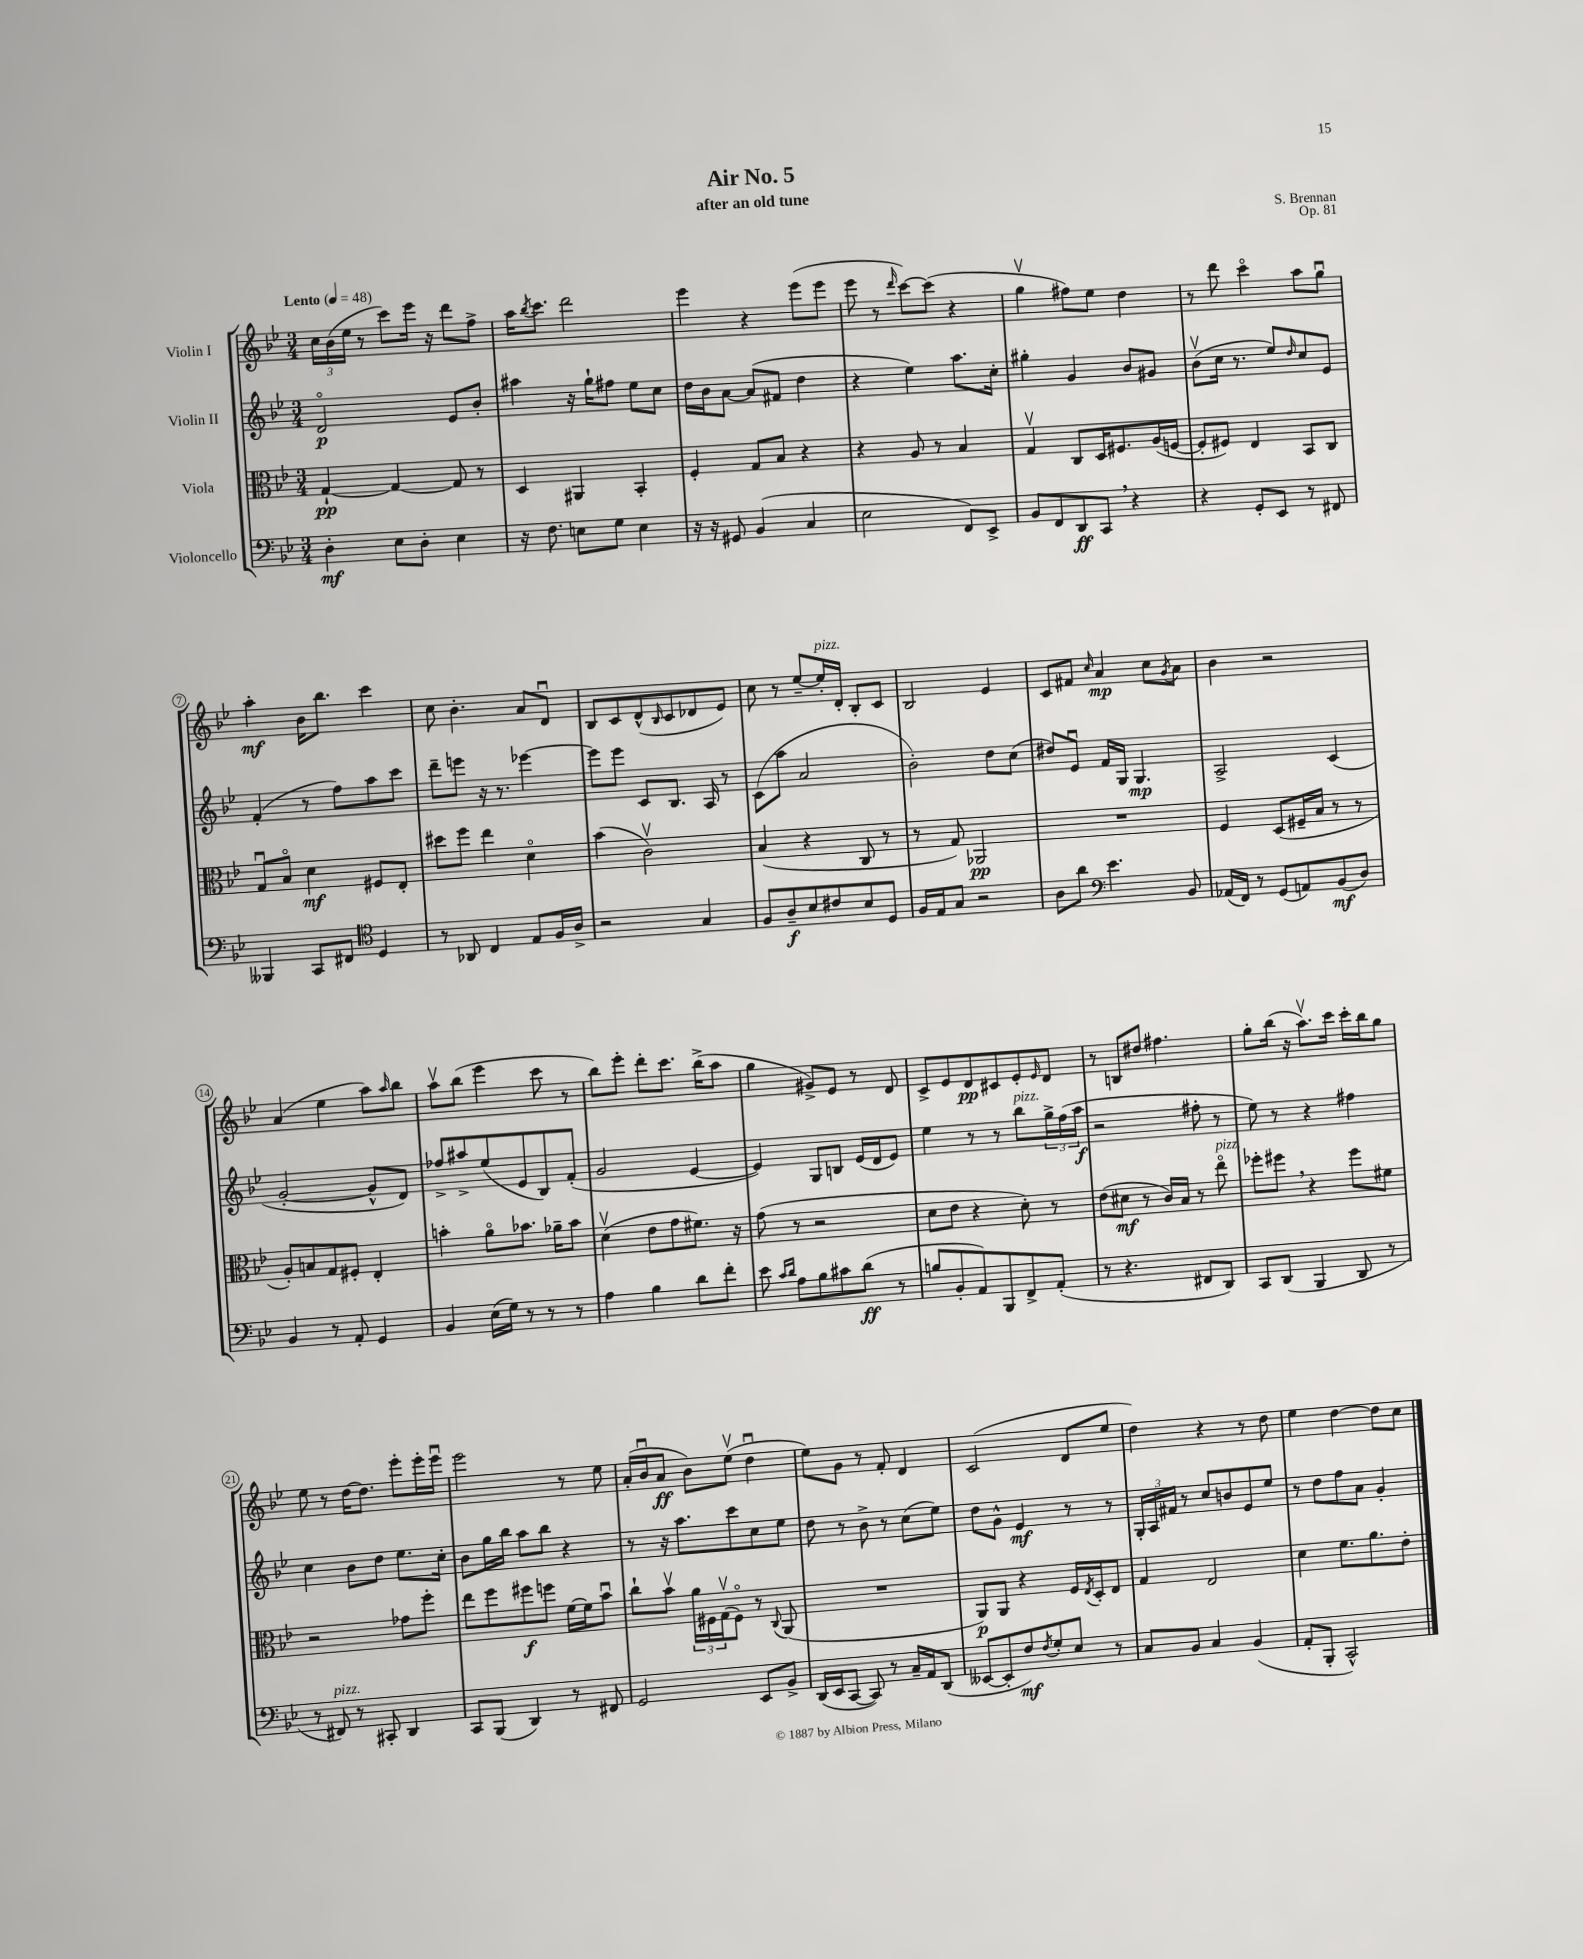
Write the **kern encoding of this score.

**kern	**dynam	**kern	**dynam	**kern	**dynam	**kern	**dynam
*part4	*part4	*part3	*part3	*part2	*part2	*part1	*part1
*staff4	*staff4	*staff3	*staff3	*staff2	*staff2	*staff1	*staff1
*I"Violoncello	*	*I"Viola	*	*I"Violin II	*	*I"Violin I	*
*clefF4	*	*clefC3	*	*clefG2	*	*clefG2	*
*k[b-e-]	*	*k[b-e-]	*	*k[b-e-]	*	*k[b-e-]	*
*M3/4	*	*M3/4	*	*M3/4	*	*M3/4	*
*MM48	*	*MM48	*	*MM48	*	*MM48	*
=1	=1	=1	=1	=1	=1	=1	=1
!	!	!	!	!	!	!LO:TX:a:B:t=Lento	!
4D'\	mf	[4G`/	pp	2d/	p	24cc\LL	.
.	.	.	.	.	.	(24b-\	.
.	.	.	.	.	.	24ee-\JJ	.
.	.	.	.	.	.	8r	.
8E-\L	.	4G/_	.	.	.	8ccc\L)	.
8D'\J	.	.	.	.	.	16eee-\Jk	.
.	.	.	.	.	.	16r	.
4E-\	.	8G/]	.	8e-/L	.	8ddd\L	.
.	.	8r	.	8b-'/J	.	8ff^\J	.
=2	=2	=2	=2	=2	=2	=2	=2
16r	.	4D/	.	4aa#X\	.	16aa\KL	.
.	.	.	.	.	.	8qbb-/	.
8.F\	.	.	.	.	.	8.ccc\J	.
8En\L	.	4AA#X/	.	16r	.	2ddd\	.
.	.	.	.	16gg`\KL	.	.	.
8G\J	.	.	.	8ff#X\J	.	.	.
4E\	.	4BB-'/	.	8ee-\L	.	.	.
.	.	.	.	8cc\J	.	.	.
=3	=3	=3	=3	=3	=3	=3	=3
16r	.	4F'/	.	16dd\LL	.	4eee-\	.
16r	.	.	.	16b-\J	.	.	.
8GG#X/	.	.	.	[8a\J	.	.	.
(4BB-/	.	8G/L	.	(8a/L]	.	4r	.
.	.	8B-/J	.	8f#X/J	.	.	.
4C/	.	4r	.	4dd\	.	(8eee-\L	.
.	.	.	.	.	.	8eee-\J	.
=4	=4	=4	=4	=4	=4	=4	=4
2E-\	.	4r	.	4r	.	8eee-\	.
.	.	.	.	.	.	8r	.
.	.	.	.	.	.	16qqddd/	.
.	.	8A/	.	4ee-\)	.	[8ccc\L)	.
.	.	8r	.	.	.	(8ccc\J]	.
8FF/L)	.	4B-/	.	8.aa\L	.	4r	.
8EE-^/J	.	.	.	.	.	.	.
.	.	.	.	16cc'\Jk	.	.	.
=5	=5	=5	=5	=5	=5	=5	=5
8BB-/L	.	4Gv/	.	4gg#X'\	.	4ggv\	.
8FF/	.	.	.	.	.	.	.
8DD/	ff	8C/L	.	4g/	.	8ff#X\L)	.
8CC,/J	.	16D/K	.	.	.	8ee-\J	.
.	.	8.F#X/	.	.	.	.	.
4r	.	.	.	8b-/L	.	4dd\	.
.	.	(16A/L	.	8g#X/J	.	.	.
.	.	[16Fn/JJ	.	.	.	.	.
=6	=6	=6	=6	=6	=6	=6	=6
4r	.	8F'/L]	.	(8b-v\L	.	8r	.
.	.	8F#X/J)	.	16cc\Jk	.	8ddd\	.
.	.	.	.	8.r	.	.	.
8GG'/L	.	4E-/	.	.	.	4ccc\	.
8EE-/J	.	.	.	8ee-/L)	.	.	.
.	.	.	.	16qqdd/	.	.	.
8r	.	8BB-/L	.	8cc/	.	8aa\L	.
8FF#X/	.	8C/J	.	8e-/J	.	8ggu\J	.
!!LO:LB:g=z
=7	=7	=7	=7	=7	=7	=7	=7
4BBB--X/	.	8Gu/L	.	(4f'/	.	4aa'\	mf
.	.	8B-/J	.	.	.	.	.
8CC/L	.	4d\	mf	8r	.	16b-\KL	.
.	.	.	.	.	.	8.bb-\J	.
8FF#X/J	.	.	.	8ff\L)	.	.	.
*clefC4	*	*	*	*	*	*	*
4D/	.	8F#X/L	.	8aa\	.	4ccc\	.
.	.	8E-'/J	.	8ccc\J	.	.	.
=8	=8	=8	=8	=8	=8	=8	=8
8r	.	8dd#X\L	.	8ddd~\L	.	8cc\	.
8AA-X/	.	8ff\J	.	8eeen\J	.	4.b-'\	.
4C/	.	4ee-\	.	16r	.	.	.
.	.	.	.	8.r	.	.	.
8E-/L	.	4d\	.	[4eee-X\	.	8a/L	.
16F/L	.	.	.	.	.	8du/J	.
16A^/JJ	.	.	.	.	.	.	.
=9	=9	=9	=9	=9	=9	=9	=9
2r	.	(4b-\	.	8eee-\L]	.	8B-/L	.
.	.	.	.	8eee-\J	.	8c/	.
.	.	2cv\)	.	8c/L	.	(8d^^/	.
.	.	.	.	.	.	16qqB-/	.
.	.	.	.	8.B-/J	.	8c/	.
4G/	.	.	.	.	.	8d-X/	.
.	.	.	.	16A/	.	.	.
.	.	.	.	8r	.	8e-/J)	.
=10	=10	=10	=10	=10	=10	=10	=10
8F/L	.	(4B-/	.	(8c\L	.	8cc\	.
8A~/	f	.	.	8aa\J	.	8r	.
8B-/	.	4r	.	2a/	.	[8ee-~/L	.
!	!	!	!	!	!	!LO:TX:a:i:t=pizz.	!
8c#X/	.	.	.	.	.	16ee-'/L]	.
.	.	.	.	.	.	16d'/JJ	.
8B-/	.	8C/	.	.	.	8B-'/L	.
8D/J	.	8r	.	.	.	8c/J	.
=11	=11	=11	=11	=11	=11	=11	=11
16F/LL	.	8r	.	2b-'\)	.	2B-/	.
16E-/J	.	.	.	.	.	.	.
8G/J	.	8G/)	.	.	.	.	.
2r	.	2AA-X/	pp	.	.	.	.
.	.	.	.	8dd\L	.	4e-/	.
.	.	.	.	(8cc\J	.	.	.
=12	=12	=12	=12	=12	=12	=12	=12
8A\L	.	2.r	.	8dd#X/L)	.	8c/L	.
8a\J	.	.	.	8e-u/J	.	8f#X/J	.
*clefF4	*	*	*	*	*	*	*
.	.	.	.	.	.	16qqcc/	.
4.e-\	.	.	.	16f/LL	.	4a/	mp
.	.	.	.	16G/JJ	.	.	.
.	.	.	.	4.G/	mp	.	.
.	.	.	.	.	.	8cc\L	.
.	.	.	.	.	.	8qg/	.
8BB-/	.	.	.	.	.	8a\J	.
=13	=13	=13	=13	=13	=13	=13	=13
(16AA-X/LL	.	4F/	.	2A^/	.	4b-\	.
16FF/JJ)	.	.	.	.	.	.	.
8r	.	.	.	.	.	.	.
(8GG/L	.	(8D/L	.	.	.	2r	.
8AAn/)	.	16F#X~/L	.	.	.	.	.
.	.	16B-/JJ	.	.	.	.	.
(8BB-/	mf	8r	.	(4c/	.	.	.
8D/J)	.	8r	.	.	.	.	.
!!LO:LB:g=z
=14	=14	=14	=14	=14	=14	=14	=14
4BB-/	.	8A'/L)	.	[2g'/	.	(4a/	.
.	.	8Bn/	.	.	.	.	.
8r	.	8G/	.	.	.	4ee-\	.
8AA'/	.	8F#X'/J	.	.	.	.	.
4GG/	.	4E-'/	.	8g^^/L]	.	8aa\L)	.
.	.	.	.	.	.	16qqaa/	.
.	.	.	.	8d/J)	.	8bb-\J	.
=15	=15	=15	=15	=15	=15	=15	=15
4BB-/	.	4bn'\	.	8ff-X^/L	.	8aav\L	.
.	.	.	.	8aa#X^/	.	(8bb-\J	.
(16E-\LL	.	8a\L	.	(8ee-/	.	4eee-\	.
16G\JJ)	.	.	.	.	.	.	.
8r	.	8.b-X\J	.	8e-/	.	.	.
8r	.	.	.	8B-/)	.	8ccc\	.
.	.	16a-X~\KL	.	.	.	.	.
8r	.	8b-\J	.	(8f'/J	.	8r	.
=16	=16	=16	=16	=16	=16	=16	=16
4A\	.	(4dv\	.	2g/	.	8bb-\L)	.
.	.	.	.	.	.	8eee-'\J	.
4B-\	.	8e-\L	.	.	.	8ddd'\L	.
.	.	8g\	.	.	.	8.ccc\J	.
8d\L	.	8.f#X\J)	.	[4e-/	.	.	.
.	.	.	.	.	.	(16bb-^\KL	.
8f'\J	.	.	.	.	.	8aa\J	.
.	.	16r	.	.	.	.	.
=17	=17	=17	=17	=17	=17	=17	=17
8e-\	.	(8g\	.	4e-/])	.	4gg\	.
16qqc/LL	.	.	.	.	.	.	.
16qqd/JJ	.	.	.	.	.	.	.
8A\L	.	8r	.	.	.	.	.
8B-\	.	2r	.	8G/L	.	8g#X^/L)	.
8c#X\	.	.	.	8Bn/J	.	8e-/J	.
(8d\J	ff	.	.	(16e-/LL	.	8r	.
.	.	.	.	16d/J	.	.	.
8r	.	.	.	8e-/J)	.	8d/	.
=18	=18	=18	=18	=18	=18	=18	=18
8Bn/L	.	8d\L	.	4ee-\	.	8c^/L	.
8BB-'/	.	8e-\J	.	.	.	8e-/	.
8AA/)	.	4r	.	8r	.	8d/	pp
8BBB-/	.	.	.	8r	.	8c#X/	.
!	!	!	!	!LO:TX:a:i:t=pizz.	!	!	!
8FF^/	.	8d'\)	.	8bb-\L	.	8e-'/	.
.	.	.	.	.	.	16qqe-/	.
(8AA'/J	.	8r	.	24gg^\L	.	8d/J	.
.	.	.	.	(24ff\	.	.	.
.	.	.	.	24aa\JJ	f	.	.
=19	=19	=19	=19	=19	=19	=19	=19
8r	.	(8e-\L	.	2r	.	8r	.
4.r	.	8d#X\J	mf	.	.	8Bn/L	.
.	.	8r	.	.	.	8dd#X/J	.
.	.	16c/LL)	.	.	.	4.ff#X\	.
.	.	16B-/JJ	.	.	.	.	.
8FF#X/L	.	8r	.	8ff#X'\	.	.	.
!	!	!LO:TX:a:i:t=pizz.	!	!	!	!	!
8DD/J)	.	8ee-\	.	8r	.	.	.
=20	=20	=20	=20	=20	=20	=20	=20
8CC/L	.	8ff-X'\L	.	8ee-\)	.	8gg'\L	.
(8DD/J	.	8ff#X,\J	.	8r	.	(16bb-\Jk	.
.	.	.	.	.	.	16r	.
4BBB-/	.	4r	.	4r	.	8.aav\L)	.
.	.	.	.	.	.	16ccc\Jk	.
8DD/	.	8ff#\L	.	4ff#X\	.	16ccc'\LL	.
.	.	.	.	.	.	16bb-\J	.
8r	.	8f#X\J	.	.	.	8gg\J	.
!!LO:LB:g=z
=21	=21	=21	=21	=21	=21	=21	=21
8r	.	2r	.	4cc\	.	8ee-\	.
!LO:TX:a:i:t=pizz.	!	!	!	!	!	!	!
8FF#X/)	.	.	.	.	.	8r	.
8r	.	.	.	8b-\L	.	[16dd\KL	.
.	.	.	.	.	.	8.dd\J]	.
8CC#X'/	.	.	.	8dd\J	.	.	.
4DD/	.	8g-X\L	.	8.ee-\L	.	8eee-'\L	.
.	.	8ff'\J	.	.	.	16eee-'\L	.
.	.	.	.	16cc'\Jk	.	16eee-u\JJ	.
=22	=22	=22	=22	=22	=22	=22	=22
8CC/L	.	8ee-\L	.	8b-\L	.	2eee-\	.
(8BBB-/J	.	8ff\	.	16gg\L	.	.	.
.	.	.	.	16bb-\JJ	.	.	.
4DD/)	.	8ff#X\	f	8aa\L	.	.	.
.	.	8ffn\J	.	8bb-\J	.	.	.
8r	.	[16f\LL	.	4r	.	8r	.
.	.	16f\J]	.	.	.	.	.
8FF#X/	.	8b-u\J	.	.	.	8ee-\	.
=23	=23	=23	=23	=23	=23	=23	=23
2GG/	.	8cc`\L	.	8r	.	(16a'/LL	.
.	.	.	.	.	.	16b-u/J	.
.	.	8b-v\J	.	16r	.	8a/J	ff
.	.	.	.	8.aa\L	.	.	.
.	.	24a\LL	.	.	.	8b-\L)	.
.	.	24F#X\	.	.	.	.	.
.	.	(24Gv\J	.	.	.	.	.
.	.	8F#\J)	.	8ccc\	.	(8ee-v\J	.
8EE-/L	.	8r	.	8cc\	.	4ddu\	.
.	.	8qqC/	.	.	.	.	.
8BB-^/J	.	(8AA/	.	8ee-\J	.	.	.
=24	=24	=24	=24	=24	=24	=24	=24
(16DD/LL	.	2.r	.	8dd\	.	8ee-\L)	.
16EE-/J	.	.	.	.	.	.	.
[8CC/J	.	.	.	8r	.	8g\J	.
8CC/])	.	.	.	8b-^\	.	8r	.
8r	.	.	.	8r	.	8f'/	.
16C~/LL	.	.	.	(8cc\L	.	4d/	.
16AA/J	.	.	.	.	.	.	.
(8DD/J	.	.	.	8ee-\J)	.	.	.
=25	=25	=25	=25	=25	=25	=25	=25
[8EE--X/L	.	8AA/L)	p	8dd\L	.	(2c/	.
8EE--'/]	.	8AA/J	.	8g^^\J	.	.	.
8F/)	mf	4r	.	4e-/	mf	.	.
8qF/	.	.	.	.	.	.	.
8G'/	.	.	.	.	.	.	.
8E-/J	.	16F/LL	.	8r	.	8d/L	.
.	.	8qE-/	.	.	.	.	.
.	.	16D'/J	.	.	.	.	.
8r	.	8E-/J	.	8r	.	8ee-/J	.
=26	=26	=26	=26	=26	=26	=26	=26
8C/L	.	4G/	.	24G'/LL	.	4dd\)	.
.	.	.	.	24A/	.	.	.
.	.	.	.	24f#X/JJ	.	.	.
8BB-/J	.	.	.	8r	.	.	.
4C/	.	2E-/	.	8cc/L	.	4r	.
.	.	.	.	8bn/	.	.	.
(4BB-/	.	.	.	8e-/	.	8r	.
.	.	.	.	8ee-/J	.	8dd\	.
=27	=27	=27	=27	=27	=27	=27	=27
8AA'/L	.	4d\	.	8r	.	4ee-\	.
8BBB-'/J	.	.	.	8dd\L	.	.	.
2CC^^/)	.	8.f\L	.	8ff\	.	[4dd\	.
.	.	.	.	8a\J	.	.	.
.	.	8.a\	.	.	.	.	.
.	.	.	.	4g'/	.	8dd\L]	.
.	.	8e-'\J	.	.	.	8cc\J	.
==	==	==	==	==	==	==	==
*-	*-	*-	*-	*-	*-	*-	*-
